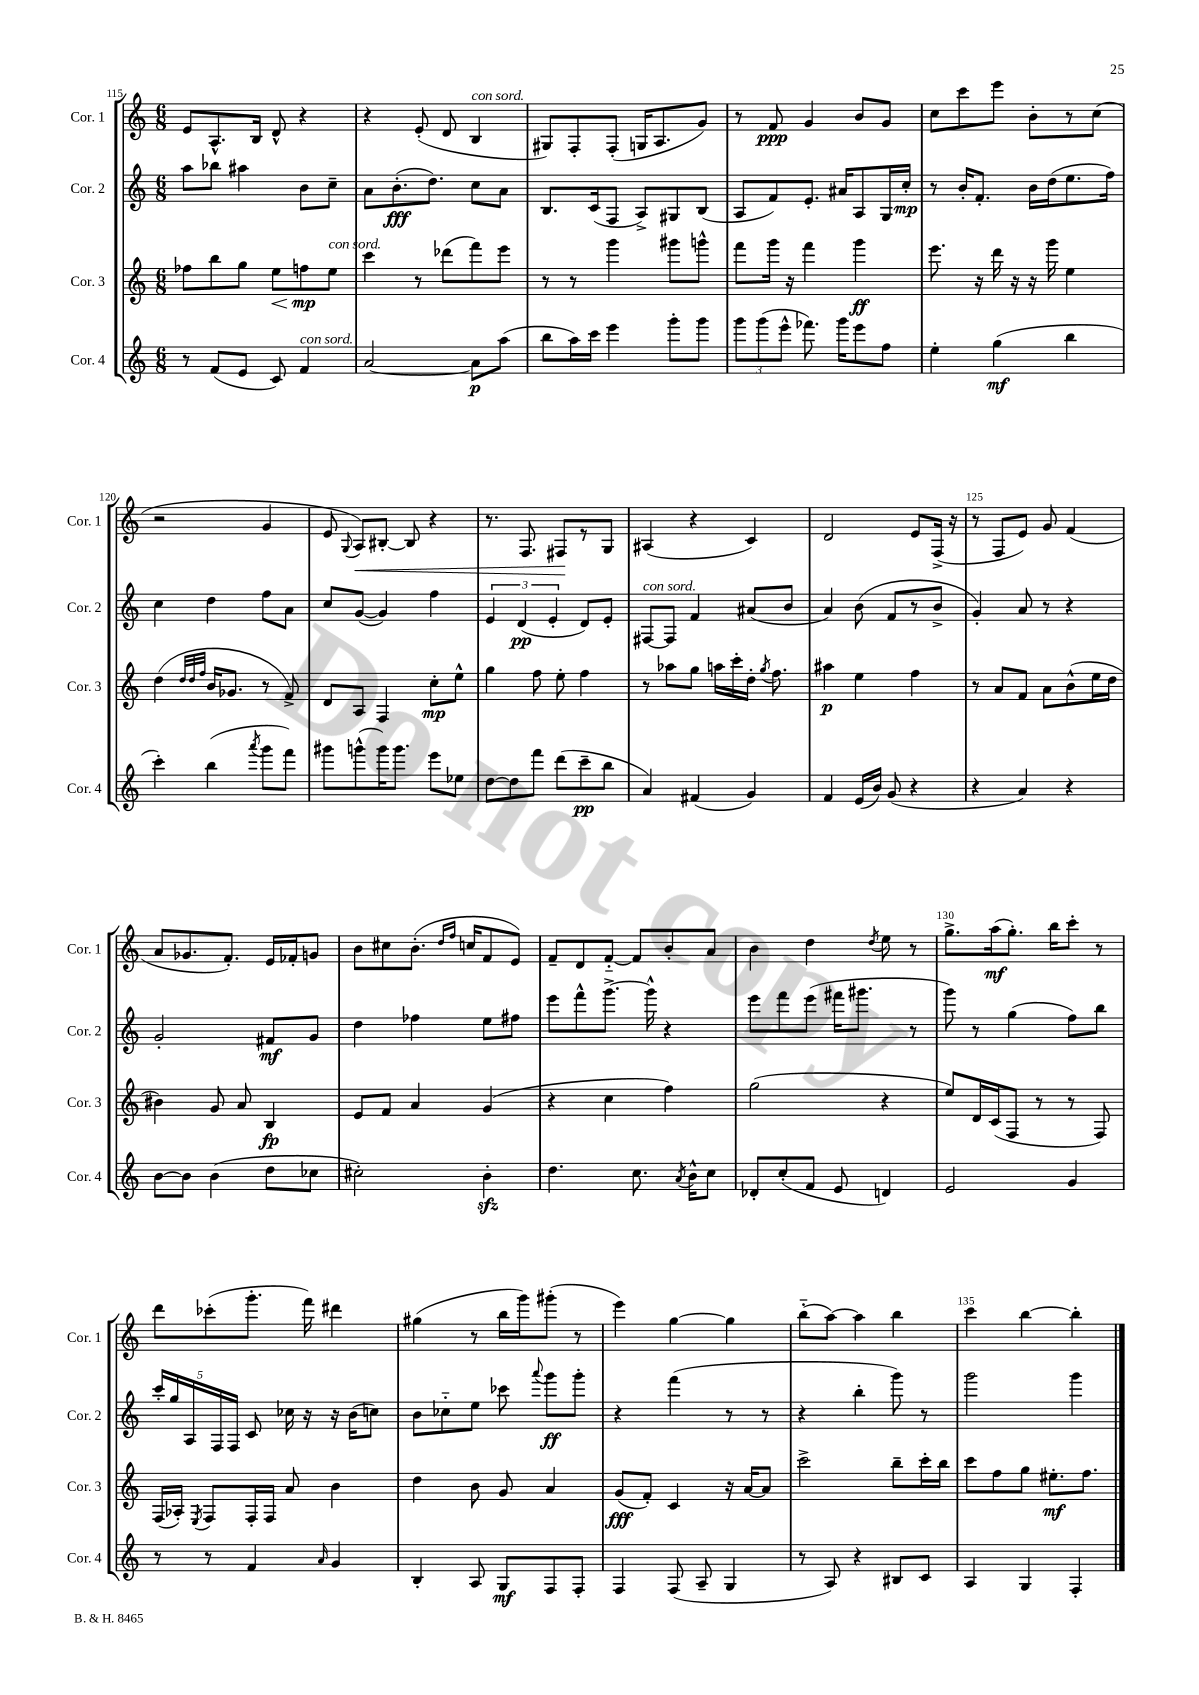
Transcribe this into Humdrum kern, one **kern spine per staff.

**kern	**kern	**kern	**kern
*staff4	*staff3	*staff2	*staff1
*clefG2	*clefG2	*clefG2	*clefG2
*k[]	*k[]	*k[]	*k[]
*M6/8	*M6/8	*M6/8	*M6/8
8r	8ff-	8aa	8e
(8f	8bb	8bb-	8.A^^
8e	8gg	4aa#	.
.	.	.	16B
8c)	8ee	.	8d^^
4f	8ff	8b	4r
.	8ee	8cc~	.
=	=	=	=
[2a	4ccc	8a	4r
.	.	(8.b'	.
.	8r	.	(8e'
.	.	8.dd)	.
.	(8ddd-	.	8d
8a]	8fff)	8cc	4B
(8aa	8eee	8a	.
=	=	=	=
8bb	8r	8.B	8G#)
16aa)	8r	.	8F'
16ccc	.	(16c	.
4eee	4ggg	8F	(8F'
.	.	8A^)	16G
.	.	.	8.A
8ggg'	8ggg#	8G#	.
8ggg	8ggg^^	(8B	8g)
=	=	=	=
12ggg	8fff	8A	8r
(12ggg	.	.	.
.	16ggg	8f)	8f
12eee^^	.	.	.
.	16r	.	.
8.fff-)	4fff	8.e'	4g
16ggg	.	16a#	.
8eee	4ggg	8A	8b
8ff	.	16G	8g
.	.	16cc'	.
=	=	=	=
4ee'	8.eee	8r	8cc
.	.	16b'	8ccc
.	16r	8.f'	.
(4gg	16ddd	.	8eee
.	16r	.	.
.	16r	16b	8b'
.	16ggg	(16dd	.
4bb	4ee	8.ee	8r
.	.	.	(8cc
.	.	16ff)	.
=	=	=	=
4ccc')	(4dd	4cc	2r
.	32qqdd	.	.
.	32qqdd	.	.
.	32qqff	.	.
(4bb	16b	4dd	.
.	8.g-	.	.
8qaaa	.	.	.
8ggg	8r	8ff	4g
8fff)	8f^)	8a	.
=	=	=	=
8ggg#	8d	8cc	8e
.	.	.	8qqG
(8ggg^^	8A	([8g	8A)
16ggg)	4F	4g])	[8B#'
8.ggg	.	.	.
.	.	.	8B#]
8eee	8cc'	4ff	4r
8ee-	8ee^^	.	.
=	=	=	=
[8dd	4gg	6e	8.r
8dd]	.	.	.
.	.	(6d	.
.	.	.	8.F
8fff	8ff	.	.
.	.	6e'	.
(8ddd	8ee'	.	8F#
8ccc~	4ff	8d)	8r
8bb	.	8e'	8G
=	=	=	=
4a)	8r	[8F#	(4A#
.	8aa-	8F#]	.
(4f#	8gg	4f	4r
.	16aa	.	.
.	16ccc'	.	.
4g)	16dd'	(8a#	4c)
.	8qgg	.	.
.	8.ff	.	.
.	.	8b	.
=	=	=	=
4f	4aa#	4a)	2d
(16e	4ee	(8b	.
16b)	.	.	.
(8g	.	8f	.
4r	4ff	8r	8e
.	.	8b^	(16F^
.	.	.	16r
=	=	=	=
4r	8r	4g')	8r
.	8a	.	8F
4a)	8f	8a	8e)
.	8a	8r	8g
4r	(8b^^	4r	(4f
.	16ee	.	.
.	16dd	.	.
=	=	=	=
[8b	4b#)	2g'	8a
8b]	.	.	8.g-
(4b	8g	.	.
.	.	.	8.f')
.	8a	.	.
8dd	4B	8f#	16e
.	.	.	16f-'
8cc-	.	8g	8g
=	=	=	=
2cc#')	8e	4dd	8b
.	8f	.	8cc#
.	4a	4ff-	(8.b'
.	.	.	16qqdd
.	.	.	16qqff
.	.	.	16cc
4b'	(4g	8ee	8f
.	.	8ff#	8e)
=	=	=	=
4.dd	4r	8eee	8f~
.	.	8fff^^	8d
.	4cc	[8.ggg^	[8f'~
8.cc	.	.	8f]
.	.	16ggg^^]	.
.	4ff)	4r	8b'
8qa	.	.	.
16b^^	.	.	.
8cc	.	.	8a
=	=	=	=
8d-'	(2gg	8eee	4b
(8cc'	.	8fff	.
8f	.	(8eee	4dd
8e	.	16fff#	.
.	.	8.ggg#	.
.	.	.	8qdd
4d)	4r	.	8ee
.	.	8r	8r
=	=	=	=
2e	8ee)	8ggg)	8.gg^
.	16d	8r	.
.	(16c	.	(16aa
.	8F	(4gg	8.gg')
.	8r	.	.
.	.	.	16bb
4g	8r	8ff)	8ccc'
.	8F)	8bb	8r
=	=	=	=
8r	(16F	20ccc'	8ddd
.	.	20gg	.
.	16A-')	.	.
.	.	20A	.
.	8qE	.	.
8r	8F	.	(8ccc-'
.	.	20F	.
.	.	20F	.
4f	16F'	8c	8.ggg'
.	16F	.	.
.	8a	16cc-	.
.	.	16r	16fff)
16qqa	.	.	.
4g	4b	16r	4ddd#
.	.	(16b	.
.	.	8cc)	.
=	=	=	=
4B'	4dd	8b	(4gg#
.	.	8cc-'~	.
8A	8b	8ee	8r
8G	8g	8ccc-	16bb
.	.	.	16ggg)
.	.	8qqaaa	.
8F	4a	8ggg	(8ggg#'
8F'	.	8ggg'	8r
=	=	=	=
4F	(8g	4r	4eee)
.	8f')	.	.
(8F	4c	(4fff	[4gg
8A~	.	.	.
4G	16r	8r	4gg]
.	[16a	.	.
.	8a]	8r	.
=	=	=	=
8r	2ccc^	4r	(8bb'~
8A)	.	.	[8aa)
4r	.	4bb'	4aa]
8B#	8bb~	8ggg)	4bb
8c	16ccc'	8r	.
.	16bb	.	.
=	=	=	=
4A	8ccc	2ggg	4ccc
.	8ff	.	.
4G	8gg	.	[4bb
.	8.ee#'	.	.
4F'	.	4ggg	4bb']
.	8.ff	.	.
==	==	==	==
*-	*-	*-	*-
